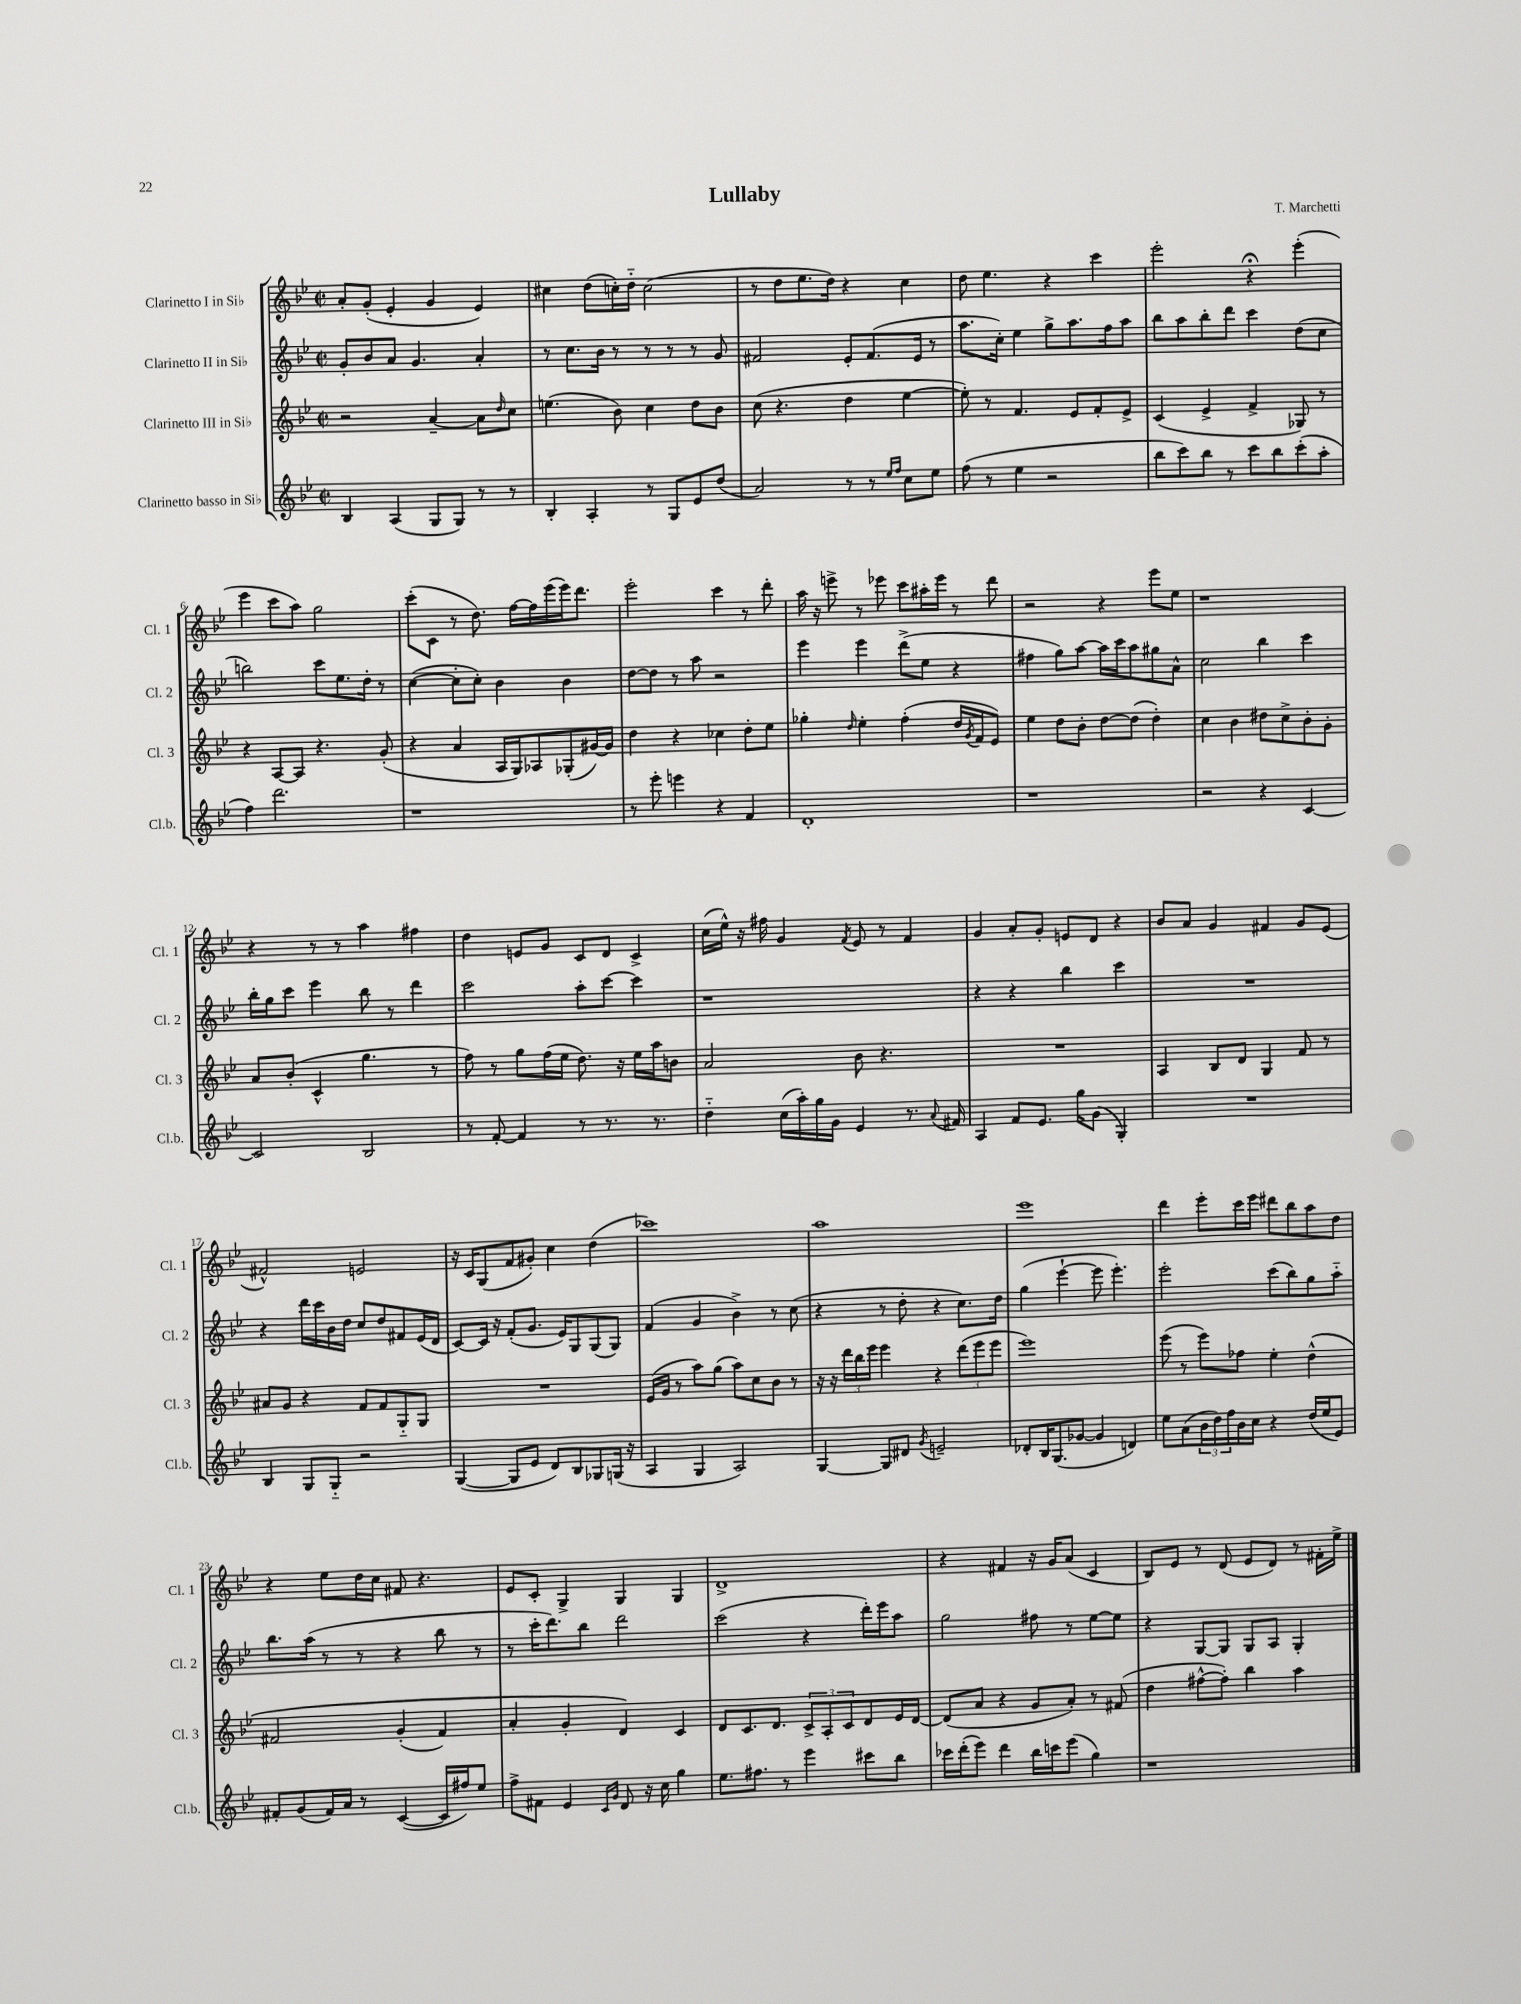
\header { title = "Lullaby" composer = "T. Marchetti" }
<<
\new StaffGroup <<
\new Staff = "s0" \with { instrumentName = "Clarinetto I in Sib" shortInstrumentName = "Cl. 1" } {
    \clef treble \key bes \major \defaultTimeSignature \time 2/2
    a'8-. g'8-.( ees'4-. g'4 ees'4) |
    cis''4 d''8( c''16-.) d''16-_ c''2( |
    r8 d''8 ees''8. d''16) r4 c''4 |
    d''8 ees''4. r4 c'''4 |
    ees'''2-. r4\fermata ees'''4-.( |
    ees'''4 c'''8 a''8) g''2 |
    c'''8-.( c'8 r8 d''8.) f''16~ f''16 ees'''16( ees'''16) d'''8. |
    ees'''2-. c'''4 r8 d'''8-. |
    a''16 r16 e'''8-> r8 ees'''8 c'''8 ais''16-. ees'''16 r8 d'''8 |
    r2 r4 ees'''8 ees''8 |
    r1 |
    r4 r8 r8 a''4 fis''4 |
    d''4 e'8 g'8 c'8 d'8 c'4-> |
    c''16( ees''16-^) r16 fis''16 g'4 \acciaccatura { f'8 } ees'8 r8 f'4 |
    g'4 a'8-. g'8-. e'8 d'8 r4 |
    bes'8 a'8 g'4 fis'4 g'8 ees'8( |
    fis'2-^) e'2 |
    r16 c'16 g8( f'8 gis'8-.) c''4 d''4( |
    ces'''1) |
    a''1 |
    ees'''1 |
    d'''4 ees'''8-. c'''16 ees'''16 dis'''8 bes''8 a''8 d''8 |
    r4 ees''8 d''16 c''16 fis'8 r4. |
    ees'8 c'8-. g4-> g4 g4 |
    d'1-> |
    r4 fis'4 r16 g'16 a'8( c'4 |
    bes8) ees'8 r8 d'8( ees'8 d'8) r8 fis'16-. ees''16-> \bar "|." |
}
\new Staff = "s1" \with { instrumentName = "Clarinetto II in Sib" shortInstrumentName = "Cl. 2" } {
    \clef treble \key bes \major \defaultTimeSignature \time 2/2
    g'8-. bes'8 a'8 g'4. a'4-. |
    r8 c''8. bes'16 r8 r8 r8 r8 g'8 |
    fis'2 ees'8-. fis'8.( ees'16 r8 |
    a''8. c''16-.) ees''4 g''8-> a''8. f''16 a''8 |
    bes''8 a''8 bes''8-. d'''8 c'''4 d''8( c''8 |
    b''2) c'''8 ees''8. d''16-. r8 |
    c''4~( c''8-. c''8-.) bes'4 bes'4 |
    d''8~ d''8 r8 a''8 r2 |
    ees'''4 ees'''4 d'''8->( ees''8 r4 |
    fis''4 g''8) a''8~ a''16 c'''16 a''8 gis''8 a'8-^ |
    c''2 bes''4 c'''4 |
    bes''16-. g''16 c'''8 ees'''4 bes''8 r8 d'''4 |
    c'''2 a''8-. c'''8~ c'''4 |
    r1 |
    r4 r4 bes''4 c'''4 |
    R1 |
    r4 d'''16 c'''16 bes'16 d''16 c''8 d''8 fis'8 ees'16( d'16 |
    c'8~) c'16 r16 f'8-.( g'8. ees'16) g8 g8( g8) |
    f'4( g'4 bes'4->) r8 c''8( |
    r4 r8 d''8-. r4 c''8.) d''16 |
    g''4( ees'''4~-! ees'''8 ees'''4.-.) |
    ees'''2-. c'''8( bes''8) g''8 a''8-_ |
    bes''8. a''16( r8 r8 r4 bes''8 r8 |
    r8 c'''16-. d'''8.) bes''8 d'''2 |
    c'''2( r4 d'''16-.) ees'''16 a''8 |
    g''2 fis''8 r8 ees''8~ ees''8 |
    r4 g8~ g8 g8 a8 g4-. \bar "|." |
}
\new Staff = "s2" \with { instrumentName = "Clarinetto III in Sib" shortInstrumentName = "Cl. 3" } {
    \clef treble \key bes \major \defaultTimeSignature \time 2/2
    r2 a'4~-- a'8 \grace { d''16 } c''8 |
    e''4.( bes'8) c''4 d''8 bes'8 |
    c''8( r4. d''4 ees''4~ |
    ees''8-.) r8 f'4. ees'8 f'8-. ees'8-> |
    c'4( ees'4-> f'4-> ges8) r8 |
    r4 a8~ a8 r4. g'8-.( |
    r4 a'4 a16 g16) aes8 ges8-.( gis'16~) gis'16 |
    d''4 r4 ces''4 d''8-. ees''8 |
    ges''4-. \grace { d''16 } ees''4-. f''4-.( d''16 \acciaccatura { g'8 } f'16 ees'8) |
    ees''4 d''8 bes'8-. d''8~ d''8( d''4-.) |
    c''4 bes'4 dis''8 c''8-> bes'8-. g'8-. |
    a'8 bes'8-.( c'4-^ g''4. r8 |
    f''8) r8 g''8 f''16( ees''16 d''8.) r16 ees''16 a''16 b'8 |
    a'2 bes'8 r4. |
    R1 |
    a4 bes8 d'8 g4 f'8 r8 |
    ais'8 g'8 r4 f'8 f'8 g8-_ g8 |
    R1 |
    ees'16( g'16 r8 a''8) g''8( a''8) c''8 bes'8 r8 |
    r16 r16 \tuplet 3/2 { d'''16 bes''16 ees'''16 } ees'''4 r4 \tuplet 3/2 { d'''8( ees'''8 ees'''8 } |
    ees'''1) |
    ees'''8( r8 ees'''8) fes''8 ees''4-. d''4-^\( |
    fis'2 g'4-.( fis'4) |
    a'4-. g'4-. d'4\) c'4 |
    d'8 c'8. d'8. \tuplet 3/2 { c'8-> a8-. c'8 } d'8 ees'16 d'16~ |
    d'8( a'8 r4 g'8 a'8-.) r8 fis'8( |
    d''4 fis''8~-^ fis''8-.) bes''4 a''4 \bar "|." |
}
\new Staff = "s3" \with { instrumentName = "Clarinetto basso in Sib" shortInstrumentName = "Cl.b." } {
    \clef treble \key bes \major \defaultTimeSignature \time 2/2
    bes4 a4( g8 g8) r8 r8 |
    bes4-. a4-. r8 g8 ees'8 d''8( |
    a'2) r8 r8 \grace { ees''16 f''16 } c''8 ees''8 |
    f''8( r8 ees''4 r2 |
    bes''8 c'''8) bes''8 r8 c'''8 bes''8 c'''8-.( a''8-. |
    f''4) d'''2. |
    r1 |
    r8 ees'''8-. e'''4 r4 f'4 |
    d'1-. |
    r1 |
    r2 r4 c'4~ |
    c'2 bes2 |
    r8 f'8~-. f'4 r8 r8. r8. |
    d''4-_ c''16( a''16-.) g''16 g'16 ees'4 r8. \appoggiatura { a'8 } fis'16 |
    a4 f'8 ees'8. g''16 g'8( g4-.) |
    R1 |
    bes4 g8 g8-_ r2 |
    g4~( g8 ees'8 d'8) bes8 ges8 g16( r16 |
    a4 g4 a2) |
    g4~ g8 dis'8 \acciaccatura { g'8 } e'2-- |
    des'8-. bes16 g8.( ges'8~ ges'4 d'4) |
    ees''8 a'8( \tuplet 3/2 { bes'16 d''16) f''16 } bes'16 c''16 r4 d''16( ees''16 ees'8) |
    fis'8-. g'8( fis'16) a'16 r8 c'4~( c'16 fis''16) ees''8 |
    f''8-> fis'8 ees'4 \grace { c'16 g'16 } d'8 r16 c''16 g''4 |
    ees''8. fis''8. r8 ees'''4 cis'''8 bes''8 |
    ces'''16 d'''16-.( ees'''8) d'''4 bes''16 c'''16 ees'''8( g''4) |
    r1 \bar "|." |
}
>>
>>
